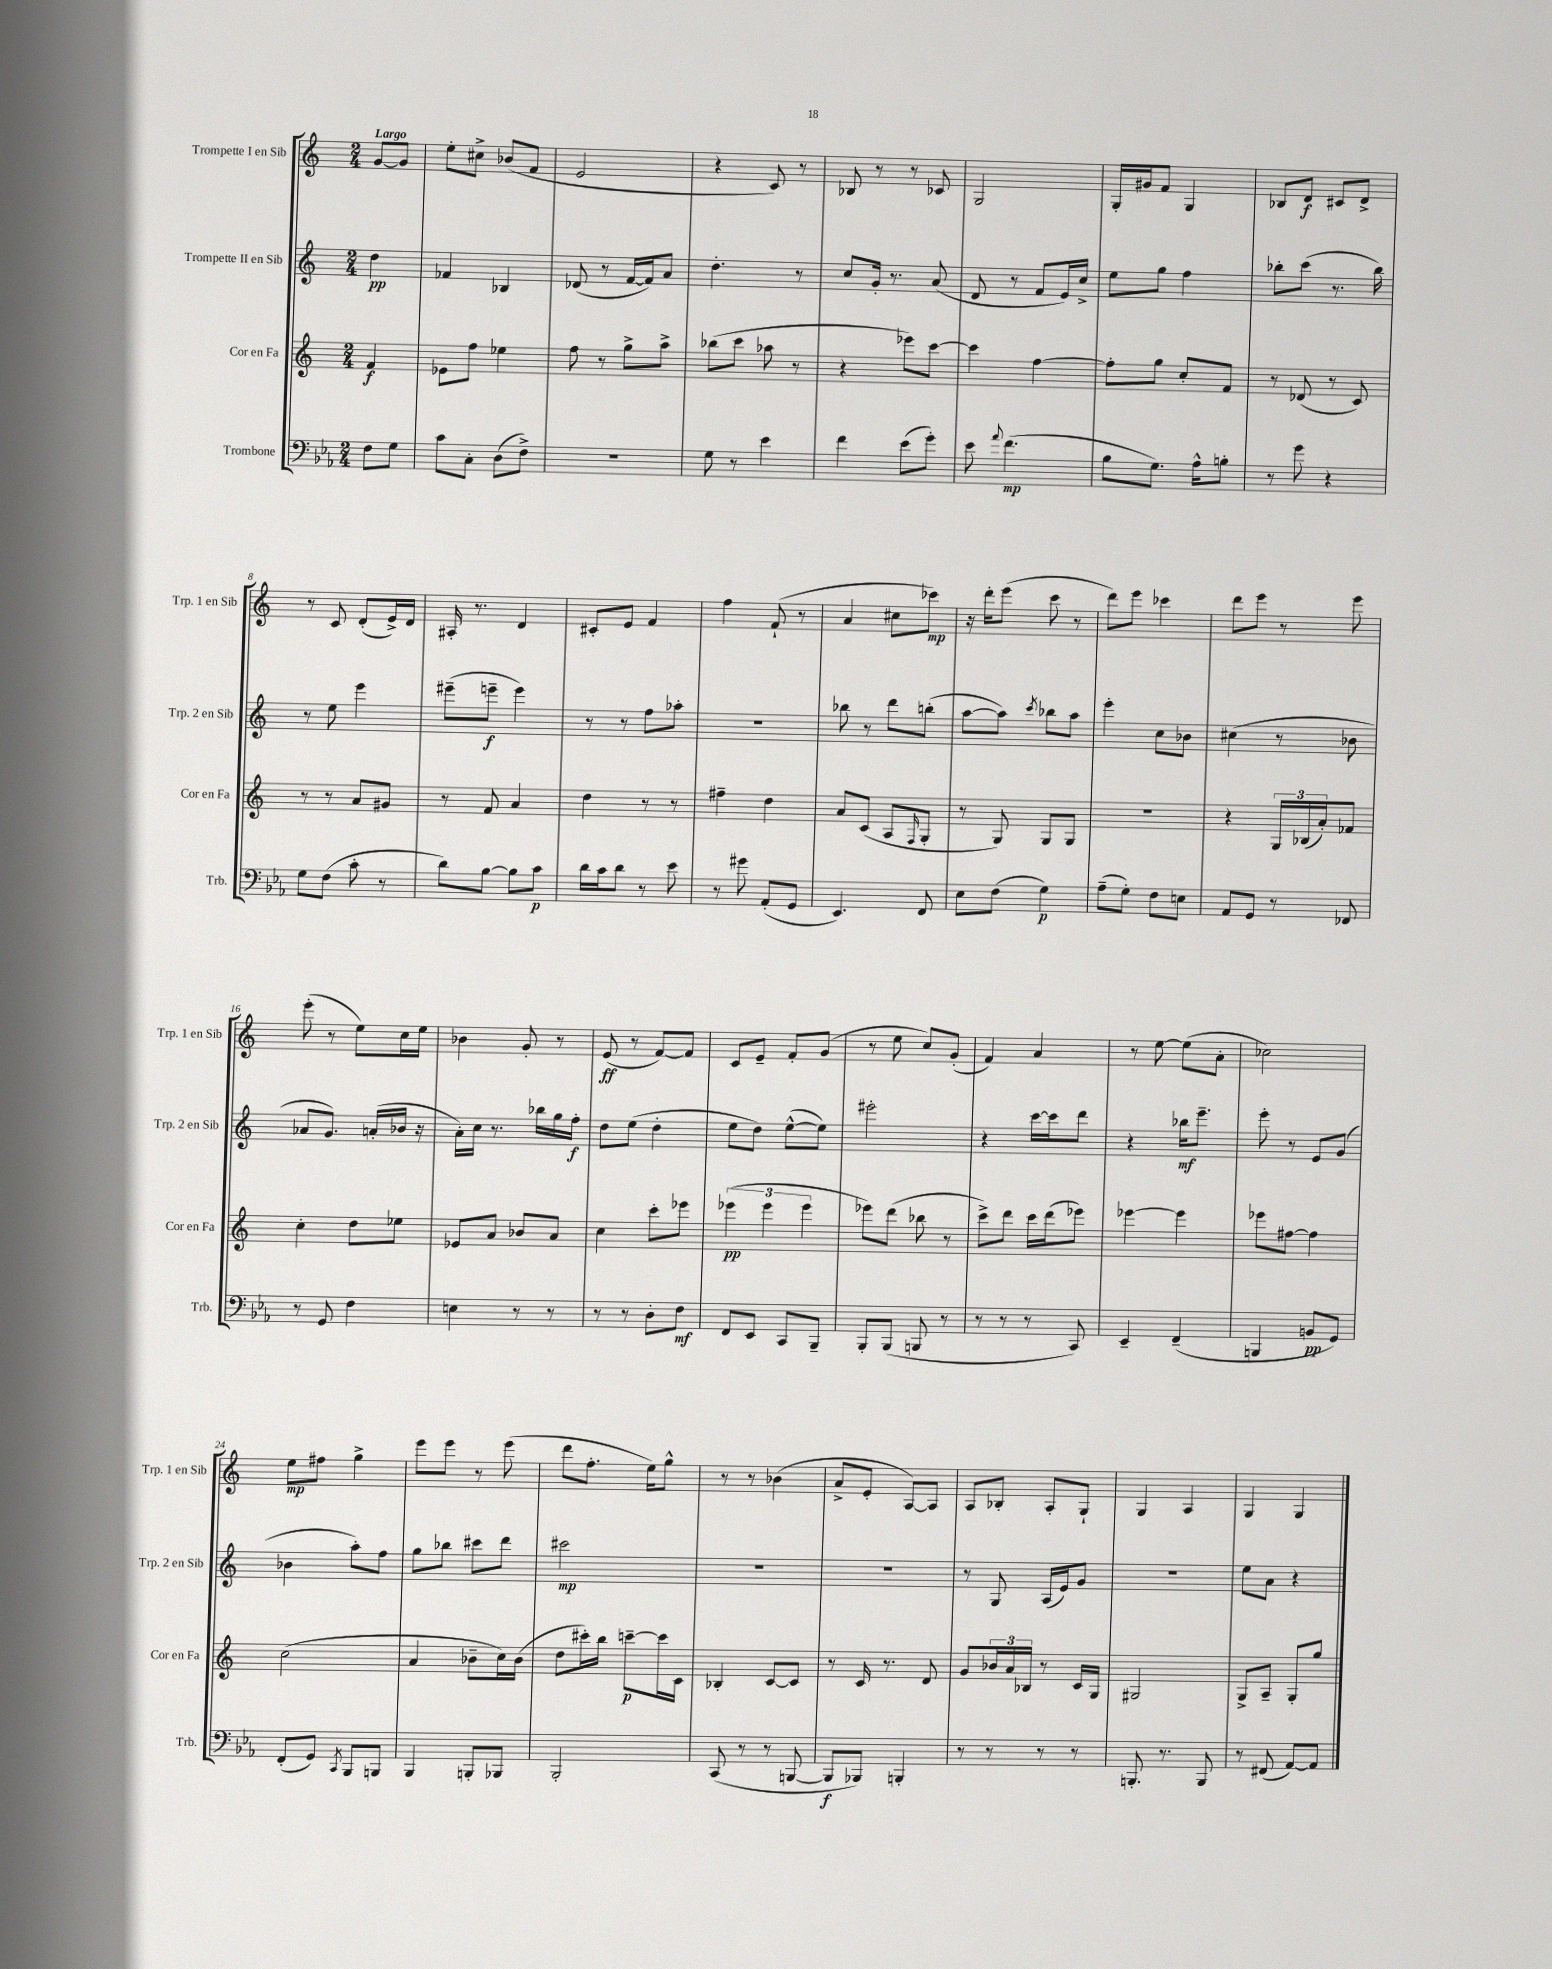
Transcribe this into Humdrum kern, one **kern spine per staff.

**kern	**dynam	**kern	**dynam	**kern	**dynam	**kern	**dynam
*part4	*part4	*part3	*part3	*part2	*part2	*part1	*part1
*staff4	*staff4	*staff3	*staff3	*staff2	*staff2	*staff1	*staff1
*I"Trombone	*	*I"Cor en Fa	*	*I"Trompette II en Sib	*	*I"Trompette I en Sib	*
*I'Trb.	*	*I'Cor en Fa	*	*I'Trp. 2 en Sib	*	*I'Trp. 1 en Sib	*
*clefF4	*	*clefG2	*	*clefG2	*	*clefG2	*
*k[b-e-a-]	*	*k[]	*	*k[]	*	*k[]	*
*M2/4	*	*M2/4	*	*M2/4	*	*M2/4	*
=	=	=	=	=	=	=	=
!	!	!	!	!	!	!LO:TX:a:B:t=Largo	!
8F\L	.	4f/	f	4dd\	pp	[8g/L	.
8G\J	.	.	.	.	.	8g/J]	.
=1	=1	=1	=1	=1	=1	=1	=1
8c\L	.	8e-X\L	.	4f-X/	.	8ee'\L	.
8C'\J	.	8ff\J	.	.	.	8cc#X^\J	.
(8D\L	.	4ee-X\	.	4B-X/	.	(8b-X/L	.
8F^\J)	.	.	.	.	.	8f/J	.
=2	=2	=2	=2	=2	=2	=2	=2
2r	.	8ff\	.	(8d-X/	.	2e/	.
.	.	8r	.	8r	.	.	.
.	.	8gg^\L	.	[16f/LL	.	.	.
.	.	.	.	16f/J])	.	.	.
.	.	8aa^\J	.	8a/J	.	.	.
=3	=3	=3	=3	=3	=3	=3	=3
8G\	.	(8bb-X\L	.	4.dd'\	.	4r	.
8r	.	8ccc\J	.	.	.	.	.
4e-\	.	8aa-X\	.	.	.	8c/)	.
.	.	8r	.	8r	.	8r	.
=4	=4	=4	=4	=4	=4	=4	=4
4f\	.	4r	.	8cc/L	.	8B-X/	.
.	.	.	.	16g'/Jk	.	8r	.
.	.	.	.	8.r	.	.	.
(8e-\L	.	8eee-X\L)	.	.	.	8r	.
8g'\J)	.	[8ccc\J	.	(8a/	.	8c-X/	.
=5	=5	=5	=5	=5	=5	=5	=5
8e-\	.	4ccc\]	.	8d/	.	2G/	.
8qqa-/	.	.	.	.	.	.	.
(4.f\	mp	.	.	8r	.	.	.
.	.	[4ff\	.	8f/L	.	.	.
.	.	.	.	16e/L)	.	.	.
.	.	.	.	16cc^/JJ	.	.	.
=6	=6	=6	=6	=6	=6	=6	=6
8B-\L	.	8ff'\L]	.	8ee\L	.	16G'/LL	.
.	.	.	.	.	.	16g#X/J	.
8.G\J)	.	8gg\J	.	8gg\J	.	8f/J	.
.	.	8cc'/L	.	4ff\	.	4G/	.
16A-^^\KL	.	.	.	.	.	.	.
8Bn'\J	.	8f/J	.	.	.	.	.
=7	=7	=7	=7	=7	=7	=7	=7
8r	.	8r	.	8bb-X'\L	.	8B-X/L	.
8g\	.	(8d-X/	.	(8ccc\J	.	8d/J	f
4r	.	8r	.	8.r	.	8c#X/L	.
.	.	8c/)	.	.	.	8d^/J	.
.	.	.	.	16bb-\)	.	.	.
!!LO:LB:g=z
=8	=8	=8	=8	=8	=8	=8	=8
8G\L	.	8r	.	8r	.	8r	.
(8F\J	.	8r	.	8ee\	.	8c/	.
8c'\	.	8a/L	.	4eee\	.	(8d'/L	.
8r	.	8g#X/J	.	.	.	16e^/L)	.
.	.	.	.	.	.	16d/JJ	.
=9	=9	=9	=9	=9	=9	=9	=9
8d\L)	.	8r	.	(8eee#X~\L	.	16A#X'/	.
.	.	.	.	.	.	8.r	.
[8B-\J	.	8f/	.	8eeen~\J	f	.	.
8B-\L]	.	4a/	.	4eee\)	.	4d/	.
8c\J	p	.	.	.	.	.	.
=10	=10	=10	=10	=10	=10	=10	=10
16d\LL	.	4dd\	.	8r	.	8c#X'/L	.
16c\J	.	.	.	.	.	.	.
8d\J	.	.	.	8r	.	8e/J	.
8r	.	8r	.	8ff\L	.	4f/	.
8e-\	.	8r	.	8aa-X'\J	.	.	.
=11	=11	=11	=11	=11	=11	=11	=11
8r	.	4ff#X~\	.	2r	.	4ff\	.
8g#X\	.	.	.	.	.	.	.
(8AA-'/L	.	4dd\	.	.	.	(8f`/	.
8GG/J	.	.	.	.	.	8r	.
=12	=12	=12	=12	=12	=12	=12	=12
4.EE-/)	.	8a/L	.	8bb-X\	.	4a/	.
.	.	(8c/J	.	8r	.	.	.
.	.	8A/L	.	8ddd\L	.	8cc#X\L	.
.	.	16qqF/	.	.	.	.	.
8FF/	.	8G'/J	.	(8bbn'\J	.	8ccc-X\J)	mp
=13	=13	=13	=13	=13	=13	=13	=13
8E-\L	.	8r	.	[8aa\L	.	16r	.
.	.	.	.	.	.	16ddd'\KL	.
(8F\J	.	8G/)	.	8aa\J])	.	(8eee\J	.
.	.	.	.	8qccc/	.	.	.
4G\)	p	8G/L	.	8bb-X\L	.	8ccc\	.
.	.	8G/J	.	8aa\J	.	8r	.
=14	=14	=14	=14	=14	=14	=14	=14
(8A-~\L	.	2r	.	4eee'\	.	8ddd\L)	.
8G'\J)	.	.	.	.	.	8eee\J	.
8F\L	.	.	.	8cc\L	.	4ccc-X\	.
8En\J	.	.	.	8b-X\J	.	.	.
=15	=15	=15	=15	=15	=15	=15	=15
8AA-/L	.	4r	.	(4cc#X\	.	8ddd\L	.
8GG/J	.	.	.	.	.	8eee\J	.
8r	.	24G/LL	.	8r	.	8r	.
.	.	(24B-X/	.	.	.	.	.
.	.	24a'/J)	.	.	.	.	.
8FF-X/	.	8f-X/J	.	8b-X\	.	8eee\	.
!!LO:LB:g=z
=16	=16	=16	=16	=16	=16	=16	=16
8r	.	4cc'\	.	8a-X/L	.	(8eee'\	.
8GG/	.	.	.	8.g/J)	.	8r	.
4F\	.	8dd\L	.	.	.	8ee\L)	.
.	.	.	.	(16an'/LL	.	.	.
.	.	8ee-X\J	.	16b-X/JJ	.	16cc\L	.
.	.	.	.	16r	.	16ee\JJ	.
=17	=17	=17	=17	=17	=17	=17	=17
4En\	.	8e-X/L	.	16a'\LL)	.	4b-X\	.
.	.	.	.	16cc\JJ	.	.	.
.	.	8a/J	.	8.r	.	.	.
8r	.	8b-X/L	.	.	.	8g'/	.
.	.	.	.	16bb-X\LL	.	.	.
8r	.	8a/J	.	16gg\	.	8r	.
.	.	.	.	16ff'\JJ	f	.	.
=18	=18	=18	=18	=18	=18	=18	=18
8r	.	4cc\	.	8dd\L	.	(8e/	ff
8r	.	.	.	(8ee\J	.	8r	.
8D'\L	.	8ccc'\L	.	4dd'\	.	[8f/L)	.
8F\J	mf	8eee-X\J	.	.	.	8f/J]	.
=19	=19	=19	=19	=19	=19	=19	=19
8FF/L	.	(6eee-X\	pp	8ee\L	.	8c/L	.
8EE-/J	.	.	.	8dd\J)	.	8e~/J	.
.	.	6eee-\	.	.	.	.	.
8CC/L	.	.	.	([8ee^^\L	.	8f'/L	.
.	.	6eee-\	.	.	.	.	.
8BBB-~/J	.	.	.	8ee\J])	.	(8g/J	.
=20	=20	=20	=20	=20	=20	=20	=20
8BBB-'/L	.	8eee-X\L)	.	2eee#X'\	.	8r	.
(8BBB-/J	.	(8ddd\J	.	.	.	8ee\	.
8BBBn/	.	8bb-X\	.	.	.	8cc/L)	.
8r	.	8r	.	.	.	(8g'/J	.
=21	=21	=21	=21	=21	=21	=21	=21
8r	.	8ccc^\L)	.	4r	.	4f/)	.
8r	.	8ddd\J	.	.	.	.	.
8r	.	16ccc\LL	.	[16ccc\LL	.	4a/	.
.	.	(16ddd\J	.	16ccc\J]	.	.	.
8CC/)	.	8eee-X\J)	.	8ddd\J	.	.	.
=22	=22	=22	=22	=22	=22	=22	=22
4EE-~/	.	[4eee-X\	.	4r	.	8r	.
.	.	.	.	.	.	[8ee\	.
(4FF~/	.	4eee-\]	.	16bb-X\KL	mf	(8ee\L]	.
.	.	.	.	8.eee~\J	.	.	.
.	.	.	.	.	.	8a'\J	.
=23	=23	=23	=23	=23	=23	=23	=23
4BBBn/	.	8eee-X\L	.	8eee'\	.	2cc-X\)	.
.	.	[8ff#X\J	.	8r	.	.	.
8BBn/L	pp	4ff#\]	.	8e/L	.	.	.
8GG/J)	.	.	.	(8g/J	.	.	.
!!LO:LB:g=z
=24	=24	=24	=24	=24	=24	=24	=24
(8FF'/L	.	(2cc\	.	4b-X\	.	8ee\L	mp
8GG/J)	.	.	.	.	.	8ff#X\J	.
8qCC/	.	.	.	.	.	.	.
8BBB-/L	.	.	.	8aa'\L)	.	4gg^\	.
8BBBn/J	.	.	.	8ff\J	.	.	.
=25	=25	=25	=25	=25	=25	=25	=25
4BBB-/	.	4a/	.	8gg\L	.	8eee\L	.
.	.	.	.	8bb-X\J	.	8eee\J	.
8BBBn'/L	.	8b-X~\L	.	8ccc#X\L	.	8r	.
8BBB-X/J	.	16cc\L)	.	8ddd\J	.	(8eee\	.
.	.	(16b-\JJ	.	.	.	.	.
=26	=26	=26	=26	=26	=26	=26	=26
2BBB-'/	.	8dd\L	.	2ccc#X\	mp	8ddd\L	.
.	.	16ccc#X'\L)	.	.	.	8.ff'\J	.
.	.	16bb\JJ	.	.	.	.	.
.	.	[8cccn~\L	p	.	.	.	.
.	.	.	.	.	.	16ee\KL)	.
.	.	16ccc\L]	.	.	.	8gg^^\J	.
.	.	16c\JJ	.	.	.	.	.
=27	=27	=27	=27	=27	=27	=27	=27
(8CC/	.	4B-X'/	.	2r	.	8r	.
8r	.	.	.	.	.	8r	.
8r	.	[8c/L	.	.	.	(4b-X\	.
[8BBBn/	.	8c/J]	.	.	.	.	.
=28	=28	=28	=28	=28	=28	=28	=28
8BBB/L]	f	8r	.	2r	.	8a^/L	.
8BBB-X/J)	.	16c/	.	.	.	8e'/J	.
.	.	8.r	.	.	.	.	.
4BBBn'/	.	.	.	.	.	[8A/L)	.
.	.	8d/	.	.	.	8A/J]	.
=29	=29	=29	=29	=29	=29	=29	=29
8r	.	8g/L	.	8r	.	8A/L	.
8r	.	24b-X/L	.	8G/	.	8B-X'/J	.
.	.	24a/	.	.	.	.	.
.	.	24B-X/JJ	.	.	.	.	.
8r	.	8r	.	(16A/LL	.	8A'/L	.
.	.	.	.	16e/J)	.	.	.
8r	.	16c/LL	.	8g/J	.	8G`/J	.
.	.	16G/JJ	.	.	.	.	.
=30	=30	=30	=30	=30	=30	=30	=30
8.BBBn'/	.	2G#X/	.	2r	.	4G/	.
8.r	.	.	.	.	.	.	.
.	.	.	.	.	.	4A/	.
8BBB/	.	.	.	.	.	.	.
=31	=31	=31	=31	=31	=31	=31	=31
8r	.	8G^/L	.	8ee\L	.	4G/	.
(8FF#X/	.	8A~/J	.	8a\J	.	.	.
[8AA-/L)	.	8G'/L	.	4r	.	4G/	.
8AA-/J]	.	8gg/J	.	.	.	.	.
==	==	==	==	==	==	==	==
*-	*-	*-	*-	*-	*-	*-	*-
